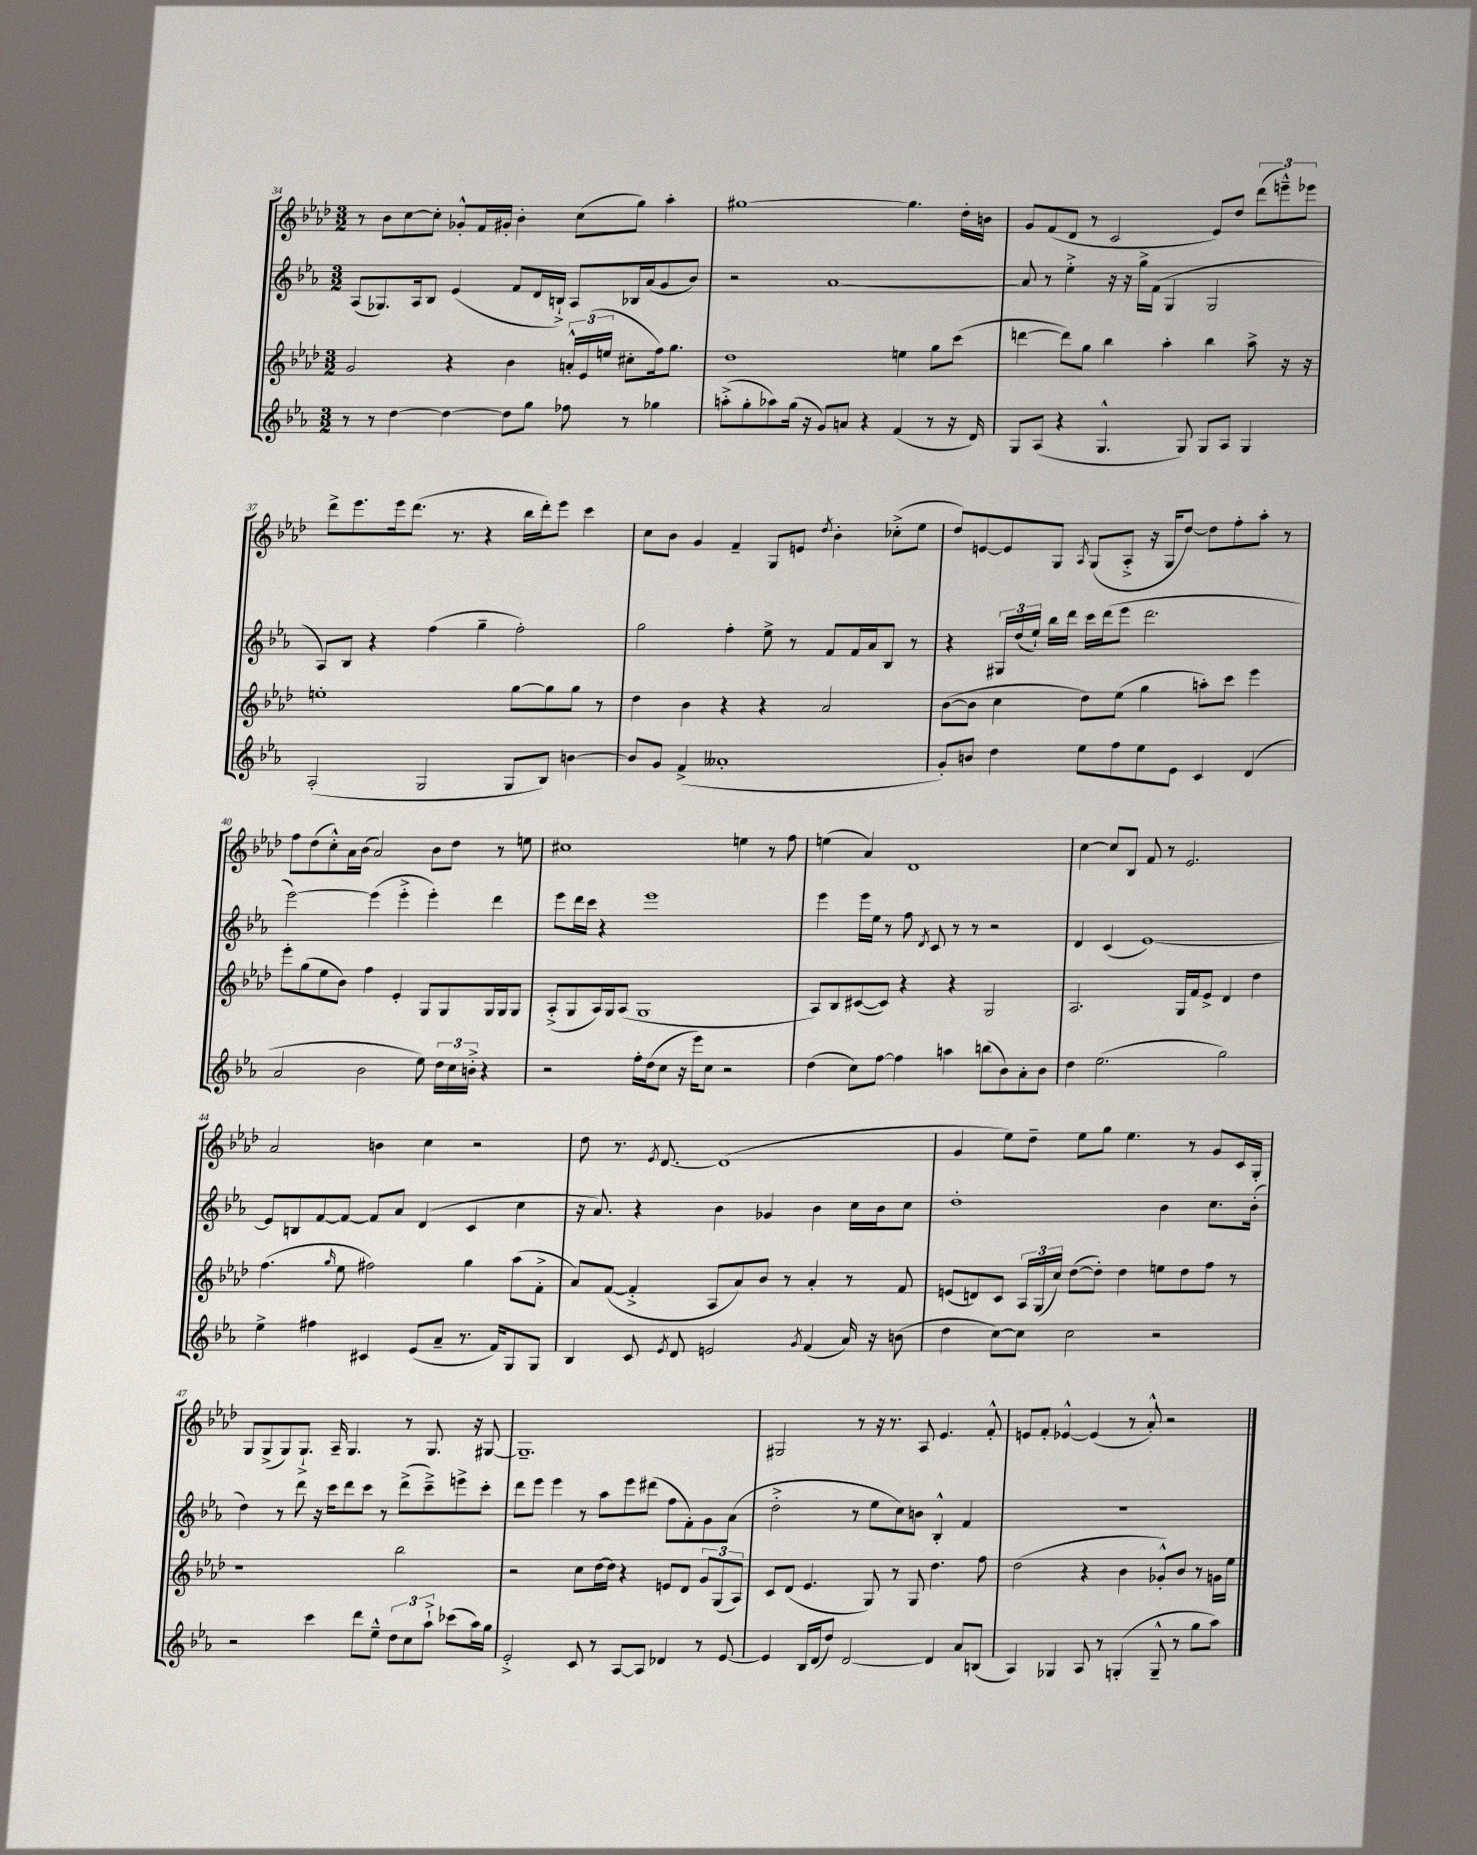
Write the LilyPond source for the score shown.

<<
\new StaffGroup <<
\new Staff = "s0" {
    \clef treble \key aes \major \numericTimeSignature \time 3/2
    \autoBeamOff r8 bes'8[ c''8~ c''8]-. ges'8[-.-^ f'16 gis'16]-. bes'4-. c''8[( g''8]) aes''4-. |
    gis''1~ gis''4. des''16[-. b'16] |
    g'8[ f'8( des'8] r8 c'2 ees'8[) des''8] \tuplet 3/2 { des'''8[( e'''8---^) ees'''8] } |
    des'''8[-> ees'''8. ees'''16 des'''8.]( r8. r4 bes''16[ des'''16-.) ees'''8] c'''4 |
    c''8[ bes'8] g'4 f'4-- g8[ e'8] \acciaccatura { des''8 } bes'4-. ces''8[-.->( ees''8] |
    des''8[) e'8~ e'8 g8] \acciaccatura { aes8 } g8[( aes8]-.-> r16 g16[ des''8]~) des''8[ f''8-. aes''8]-. r8 |
    f''8[ des''8( c''8-.-^) aes'16 bes'16]( aes'2) bes'8[ des''8] r8 e''8 |
    cis''1 e''4 r8 f''8 |
    e''4( aes'4) des'1 |
    c''4~ c''8[ bes8] f'8 r8 ees'2. |
    aes'2 b'4 c''4 r2 |
    des''8 r8. \acciaccatura { ees'8 } des'8.~ des'1( |
    g'4 ees''8[) des''8]-- ees''8[ g''8] ees''4. r8 g'8[ c'16 g16]-. |
    g8[ g8->( g8) g8.]-!-> aes16-- g4. r8 g8. r16 gis8~ |
    gis1.-- |
    gis2 r8 r16 r8. aes8 ees'4. f'8-.-^ |
    e'8[ f'8]-. ees'4~-^ ees'4( r8 aes'8-.-^) r2 \bar "|." |
}
\new Staff = "s1" {
    \clef treble \key ees \major \numericTimeSignature \time 3/2
    \autoBeamOff aes8[( ges8.) aes16 bes8] ees'4( f'8[ d'16 b16]-!->) aes8[ bes16 aes'16( g'8 bes'8]) |
    r2 aes'1~ |
    aes'8 r8 ees''4-.-> r16 r16 g''16[-> f'16]( g4 g2 |
    aes8[) bes8] r4 f''4( g''4-- f''2-.) |
    g''2 f''4-. ees''8-> r8 f'8[ f'16 aes'16 bes8] r8 |
    r4 \tuplet 3/2 { gis16[ d''16( ees''16]-!) } bes''16[ d'''16] c'''16[ d'''16( ees'''8] d'''2. |
    ees'''2~) ees'''4( ees'''4-.-> ees'''4-.) d'''4 |
    ees'''8[ d'''16 c'''16] r4 ees'''1 |
    ees'''4 ees'''16[ ees''16] r8 f''8 \acciaccatura { d'8 } c'8 r8 r8 r2 |
    d'4 c'4( ees'1~) |
    ees'8[ b8 f'8~ f'8]~ f'8[ aes'8] d'4( c'4 c''4 |
    r16 aes'8.) r4 bes'4 ges'4 bes'4 c''16[ bes'16 c''8] |
    d''1-. bes'4 c''8.[ bes'16]-.( |
    d''4) r8 d'''8 r16 c'''16[ d'''8 c'''8] r8 d'''8[->( c'''8--->) e'''8-> c'''8]-. |
    d'''8[ ees'''8] ees'''4 r8 aes''8[ ees'''8 dis'''8]( f''8[ f'8-.) g'8 aes'8]( |
    d''2-.-> r8 ees''8[ c''8) b'8] bes4-.-^ f'4 |
    R1. \bar "|." |
}
\new Staff = "s2" {
    \clef treble \key aes \major \numericTimeSignature \time 3/2
    \autoBeamOff g'2 r4 bes'4 \tuplet 3/2 { a'16[-.-^ ees'16( e''16] } cis''8[-. f''16) g''8.] |
    des''1 e''4 g''8[ c'''8]( |
    d'''4~ d'''8[) g''8] bes''4 aes''4-. bes''4 aes''8-> r16 r16 |
    e''1-. g''8[~ g''8 g''8] r8 |
    des''4 bes'4 r4 r4 aes'2 |
    bes'8[~( bes'8] c''4 des''8[) ees''8]( g''4 a''8[-.) c'''8] ees'''4 |
    ees'''8[-. g''8( ees''8 bes'8]) f''4 ees'4-. g8[ g8 g16 g16 g8] |
    aes8[-.->( g8 aes16) g16 aes8]( g1 |
    aes8[) bes8 cis'8~( cis'8]) r4 r4 g2 |
    aes2. g16[ f'16 ees'8]-> des'4 des''4 |
    f''4.( \grace { g''16 } ees''8 fis''2) g''4 aes''8[( f'8]-.-> |
    aes'8[) f'8]~( f'4-.-> aes8[ aes'8) bes'8] r8 aes'4-. r8 f'8 |
    e'8[( d'8) c'8] \tuplet 3/2 { aes16[ g16( c''16]) } des''8[~( des''8]-.) des''4 e''8[ des''8 f''8] r8 |
    r1 bes''2 |
    r2 c''8[ des''16~ des''16] r4 e'8[ des'8] \tuplet 3/2 { g'8[ g8( aes8]) } |
    c'8[ des'8]( ees'4. g8) r8 g8 des''4. f''8 |
    des''2( r4 bes'4 ges'8[-.-^) bes'8] r8 g'16[ ees''16] \bar "|." |
}
\new Staff = "s3" {
    \clef treble \key ees \major \numericTimeSignature \time 3/2
    \autoBeamOff r8 r8 d''4~ d''4~ d''8[ g''8] fes''8 r8 ges''4 |
    a''8[-.->( g''8-. aes''8) g''16]( r16 g'8[) a'8] r4 f'4( r8 r16 d'16) |
    g8[ aes8]( r4 g4.-^ g8) g8[ aes8] g4 |
    aes2-.( g2 g8[ bes8]) b'4~ |
    b'8[ g'8] f'4->( aeses'1-. |
    g'8[-.) b'8] d''4 ees''8[ f''8 ees''8 ees'8] c'4 d'4( |
    aes'2 bes'2 ees''8) \tuplet 3/2 { d''16[ c''16 b'16]-.-> } r4 |
    r2 f''16[-. d''16( c''8] r16 ees'''16[) c''8] r2 |
    d''4( c''8[) f''8]~ f''4 a''4 b''8[( bes'8) aes'8-. bes'8] |
    d''4 ees''2.( g''2) |
    ees''4-> fis''4 cis'4 ees'8[( aes'8]-- r8. f'16[) g8 g8] |
    bes4 c'8 \acciaccatura { ees'8 } d'8 e'2 \acciaccatura { g'8 } f'4( aes'16) r16 b'8( |
    d''4 c''8[~) c''8] c''2 r2 |
    r2 c'''4 d'''8[ ees''8]---^ \tuplet 3/2 { d''8[ c''8 aes''8]-!-> } ces'''8[( aes''16) g''16] |
    ees'2-.-> c'8 r8 aes8[~ aes8] des'4 r8 ees'8~ |
    ees'4 bes16[ d'16( d''8]) d'2~ d'4 aes'8[ b8]( |
    aes4) ges4 aes8 r8 g4-.( g8---^ r8 g''8[ aes''8]) \bar "|." |
}
>>
>>
\layout { \context { \Score currentBarNumber = #34 } }
